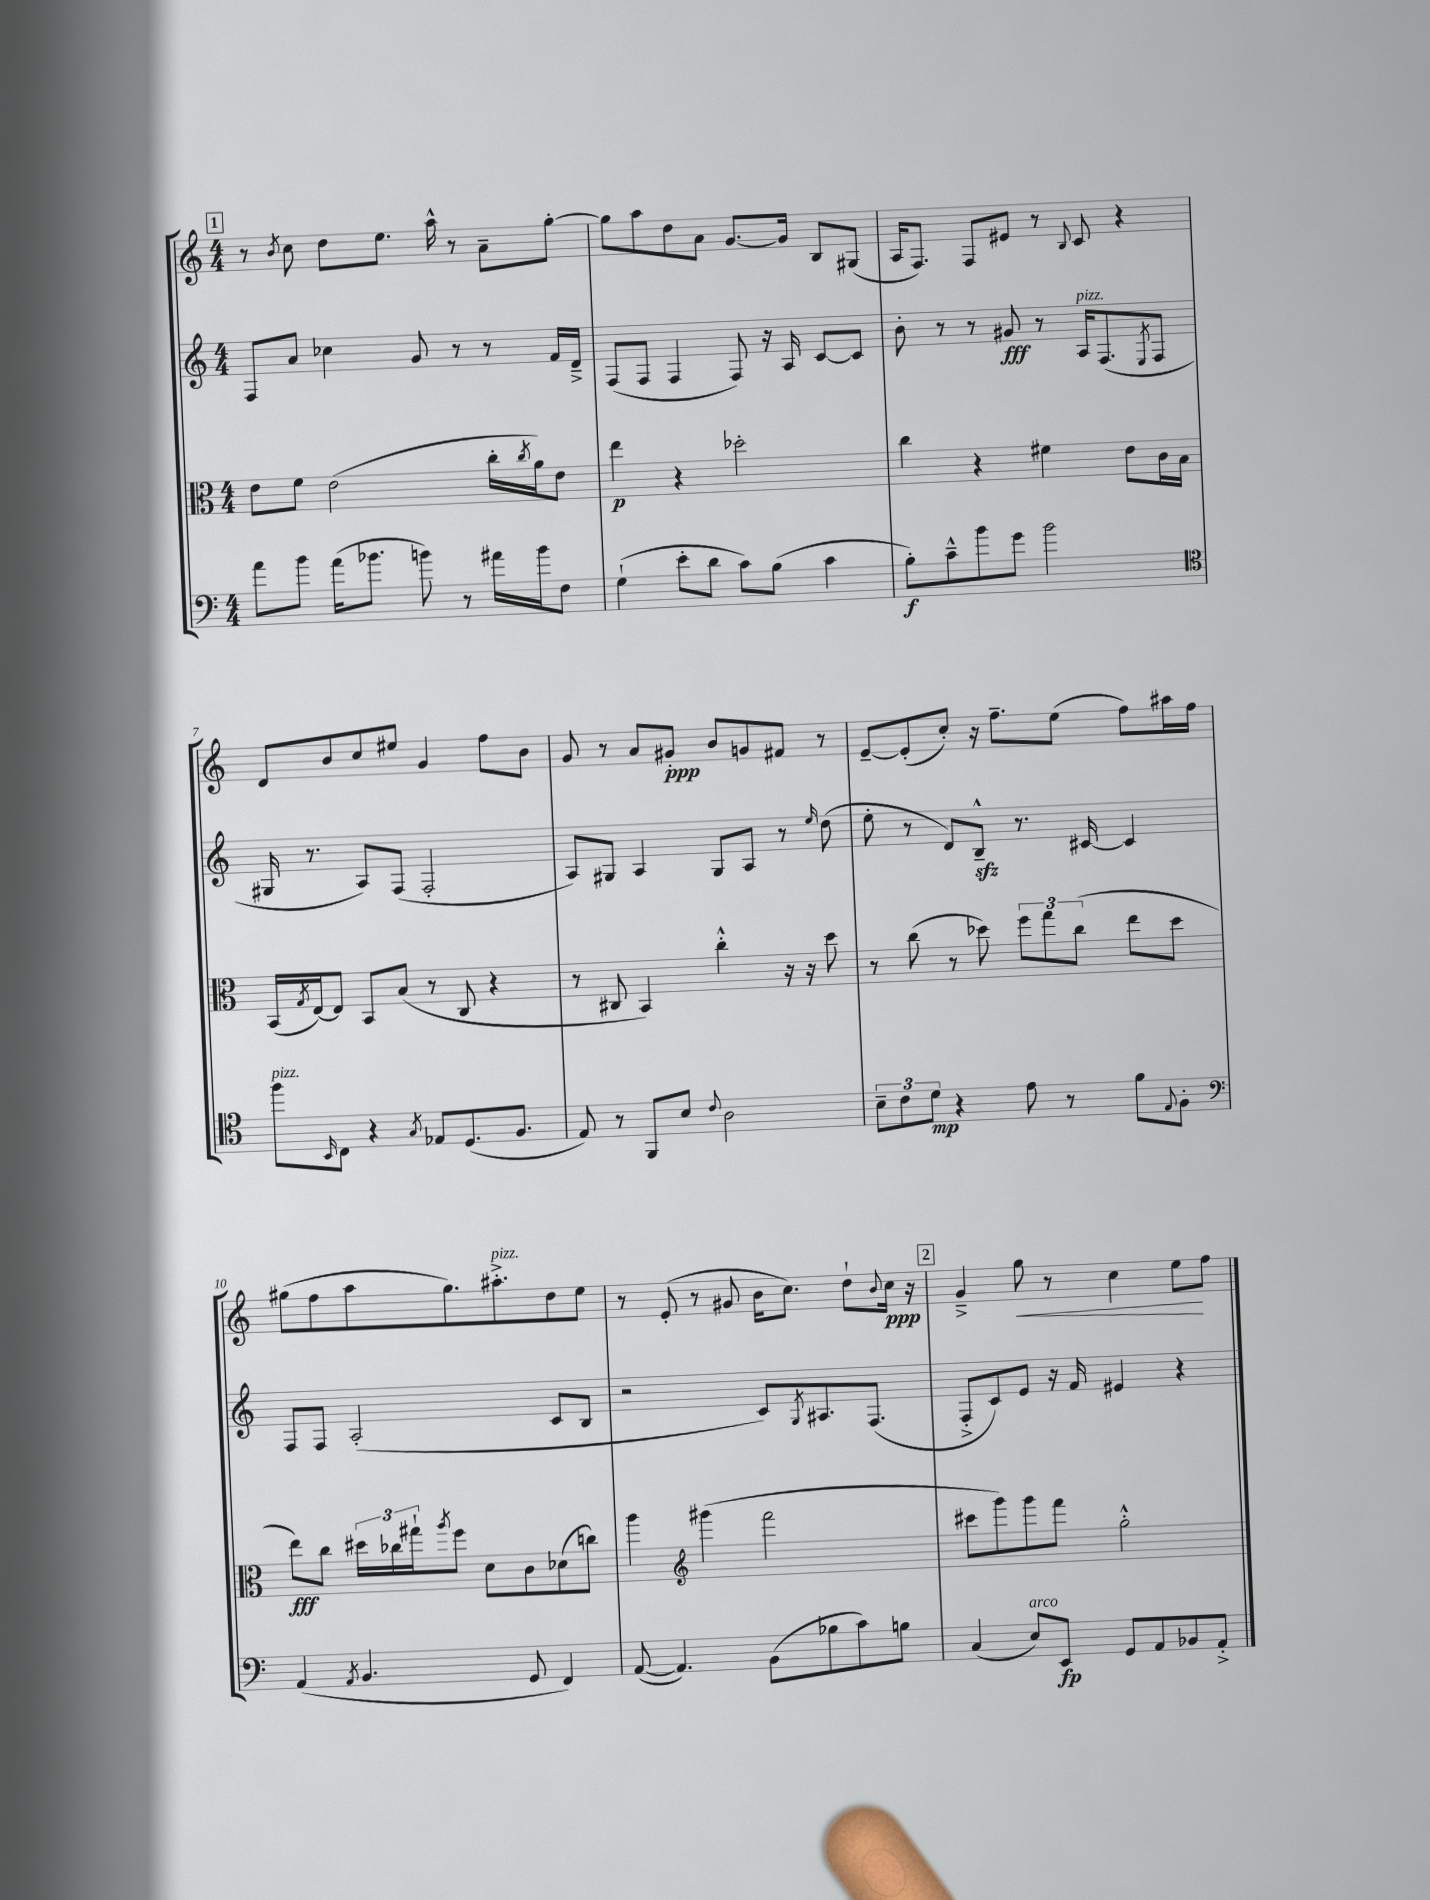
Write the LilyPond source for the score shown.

<<
\new StaffGroup <<
\new Staff = "s0" {
    \clef treble \key c \major \numericTimeSignature \time 4/4
    \mark \markup { \box "1" } r8 \acciaccatura { b'8 } c''8 d''8 e''8. a''16-^ r8 a'8-- g''8~-. |
    g''8 a''8 d''8 a'8 g'8.~ g'16 b8 gis8( |
    a16 f8.) f8 eis'8 r8 \appoggiatura { b8 } c'8 r4 |
    d'8 b'8 c''8 eis''8 g'4 f''8 b'8 |
    g'8 r8 a'8 gis'8-.\ppp b'8 g'8 fis'8 r8 |
    e'8~-- e'8-.( c''8-.) r16 f''8.-- e''8( f''8) ais''16 f''16 |
    gis''8( f''8 a''8 gis''8.) ais''8.-.->^\markup { \italic "pizz." } d''8 e''8 |
    r8 e'8-.( r8 gis'8 b'16 c''8.) d''8-! \appoggiatura { b'8 } c''16\ppp r16 |
    \mark \markup { \box "2" } g'4---> g''8\< r8 c''4 e''8\! f''8 \bar "|." |
}
\new Staff = "s1" {
    \clef treble \key c \major \numericTimeSignature \time 4/4
    \mark \markup { \box "1" } f8 a'8 ces''4 g'8 r8 r8 f'16 d'16---> |
    f8( f8 f4 f8) r16 a16 c'8~ c'8 |
    b'8-. r8 r8 gis'8\fff r8 a16^\markup { \italic "pizz." } f8.( \acciaccatura { e8 } f8 |
    gis16 r8. a8) f8( f2-. |
    a8) gis8 a4 gis8 a8 r8 \grace { e''16 } d''8( |
    e''8-. r8 d'8) b8---^\sfz r8. cis'16~ cis'4 |
    f8 f8 a2-.( c'8 b8 |
    r2 c'8) \acciaccatura { g8 } ais8. f8.( |
    \mark \markup { \box "2" } f8-.-> c'8) e'8 r16 f'16 eis'4 r4 \bar "|." |
}
\new Staff = "s2" {
    \clef alto \key c \major \numericTimeSignature \time 4/4
    \mark \markup { \box "1" } e'8 f'8 e'2( c''16-. \acciaccatura { c''8 } a'16) e'8 |
    e''4\p r4 des''2-. |
    c''4 r4 fis'4 e'8 c'16 b16 |
    b,16( \acciaccatura { g8 } e16~) e8 b,8 b8( r8 c8 r4 |
    r8 cis8 b,4) c''4-.-^ r16 r16 d''8 |
    r8 c''8( r8 des''8) \tuplet 3/2 { f''8 g''8 c''8( } e''8 des''8 |
    e''8\fff) c''8 \tuplet 3/2 { dis''16 ces''16 gis''16-! } \acciaccatura { a''8 } f''8 d'8 c'8 des'8( c''8) |
    a''4 \clef treble gis'''4( f'''2 |
    \mark \markup { \box "2" } cis'''8 g'''8) g'''8 f'''8 g''2-.-^ \bar "|." |
}
\new Staff = "s3" {
    \clef bass \key c \major \numericTimeSignature \time 4/4
    \mark \markup { \box "1" } a'8 b'8 a'16( bes'8. b'8) r8 ais'16 b'16 f8 |
    g4-!( e'8-. d'8 c'8) b8( c'4 |
    b8-.\f) c'8---^ b'8 g'8 b'2 |
    \clef tenor f''8^\markup { \italic "pizz." } \grace { b,16 } c8 r4 \acciaccatura { g8 } ees8 d8.( f8. |
    e8) r8 f,8 b8 \appoggiatura { c'8 } a2 |
    \tuplet 3/2 { b8-- c'8 d'8\mp } r4 e'8 r8 f'8 \appoggiatura { e8 } f8-. |
    \clef bass a,4( \acciaccatura { a,8 } b,4. g,8 f,4) |
    a,8~( a,4.) b,8( bes8 c'8) b8 |
    \mark \markup { \box "2" } c4( e8^\markup { \italic "arco" }) e,8\fp g,8 a,8 bes,8 a,8-.-> \bar "|." |
}
>>
>>
\layout { \context { \Score currentBarNumber = #4 } }
